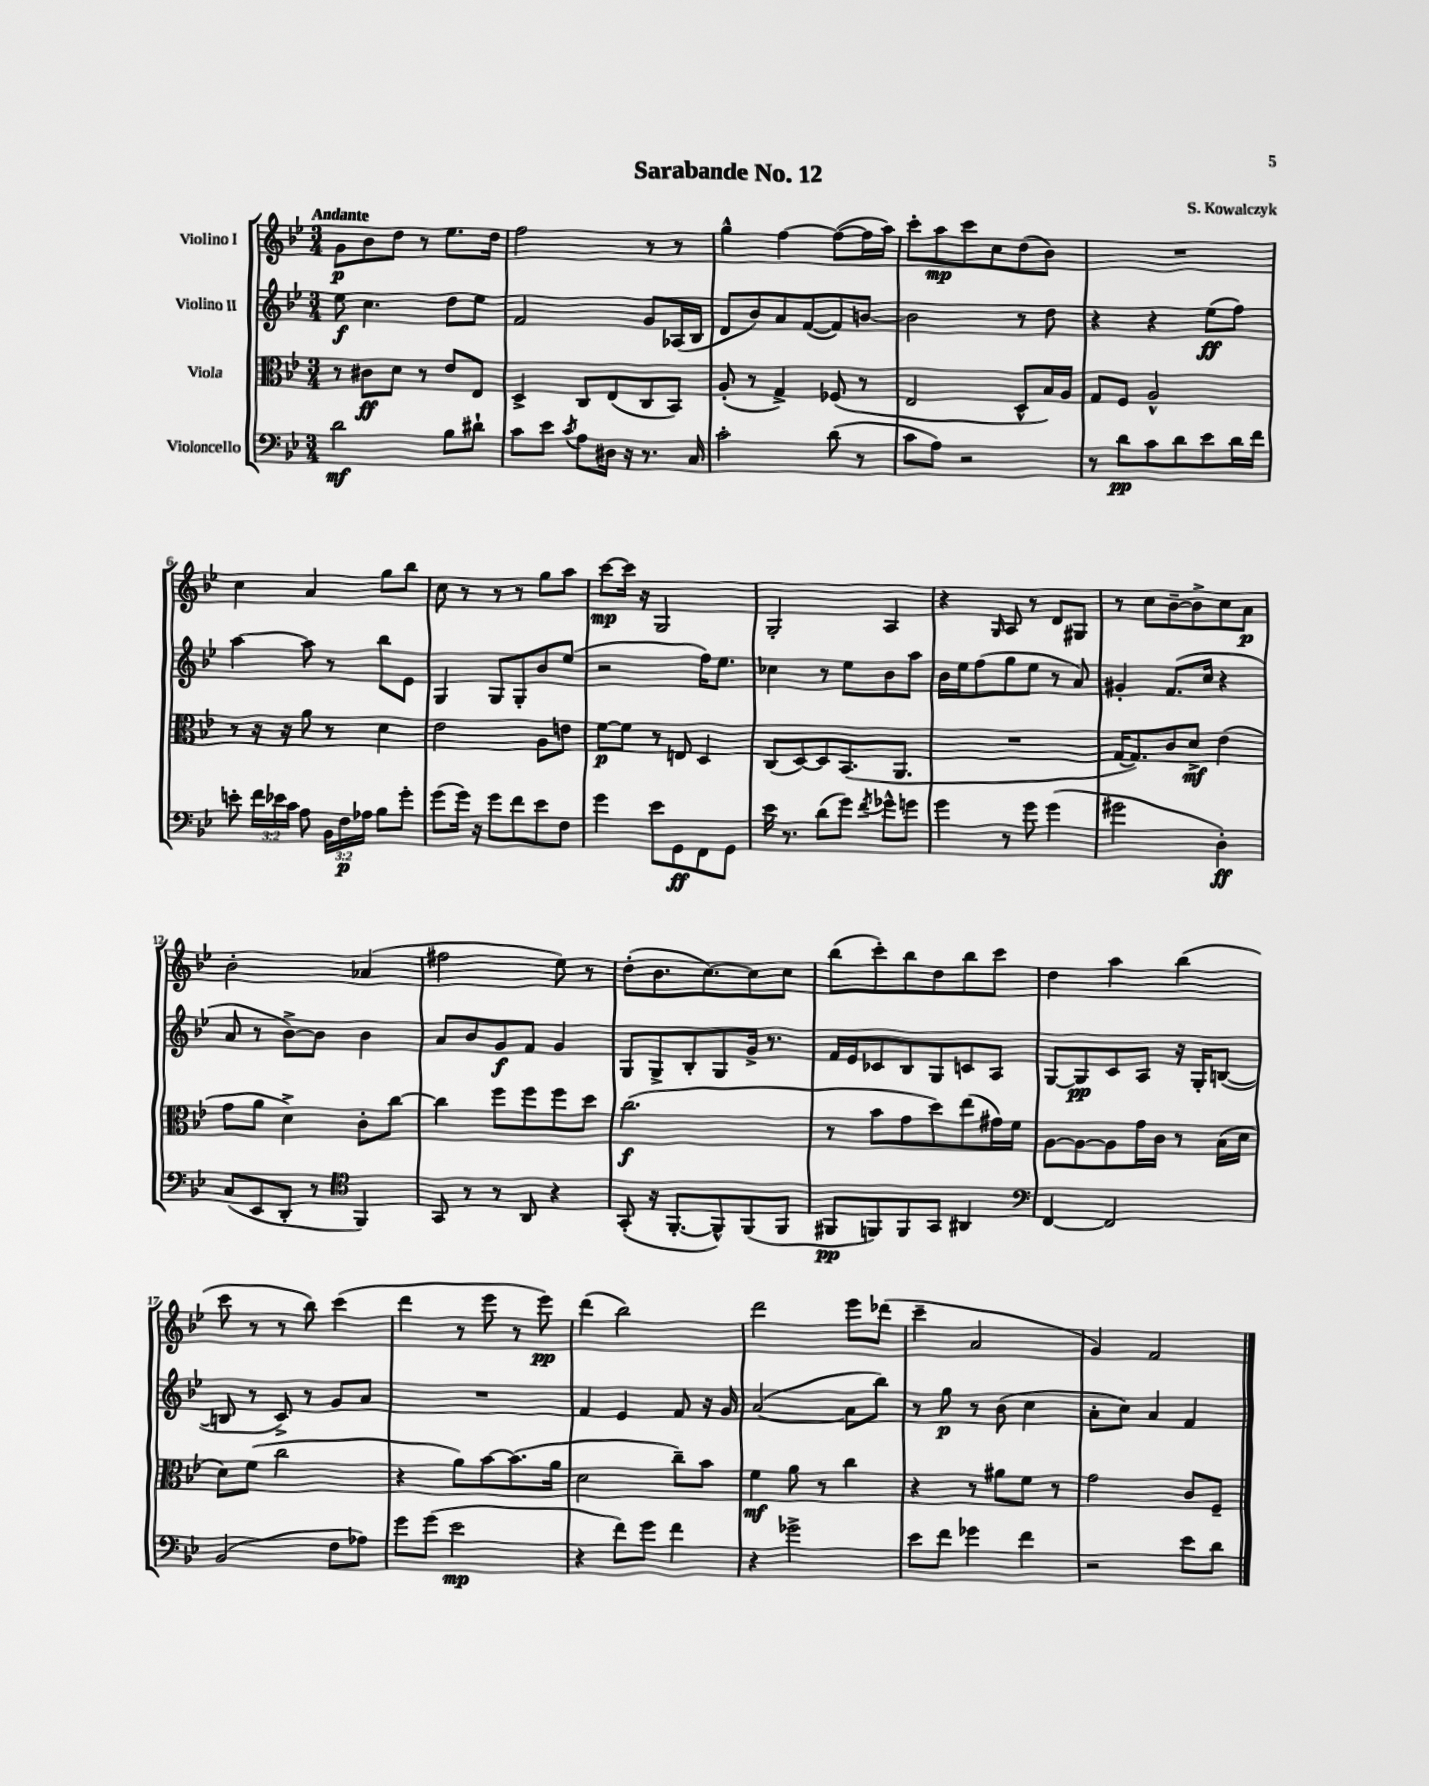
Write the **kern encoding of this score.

**kern	**kern	**kern	**kern
*staff4	*staff3	*staff2	*staff1
*clefF4	*clefC3	*clefG2	*clefG2
*k[b-e-]	*k[b-e-]	*k[b-e-]	*k[b-e-]
*M3/4	*M3/4	*M3/4	*M3/4
2d\	8r	8ee-\	8g\L
.	8c#\L	4.cc\	8b-\
.	8d\J	.	8dd\J
.	8r	.	8r
8B-\L	8e-/L	8dd\L	8.ee-\L
8d#`\J	8E-/J	8ee-\J	.
.	.	.	16dd\Jk
=	=	=	=
8c\L	4D^/	2f/	2ff\
8e-\J	.	.	.
8qc/	.	.	.
8A\L	8C/L	.	.
16D#\Jk	(8E-/	.	.
16r	.	.	.
8.r	8C/	8g/L	8r
.	8BB-/J)	(16A-/L	8r
16C/	.	16B-/JJ	.
=	=	=	=
2c'\	(8A'/	8d/L	4gg^^\
.	8r	8b-/)	.
.	4G^/)	8a/	[4ff\
.	.	([8f/	.
(8d\	(8F-/	8f/])	(8ff\_L
8r	8r	[8b/J	16ff\]L
.	.	.	16aa\JJ)
=	=	=	=
8c\L	2E-/	2b\]	8ccc'\L
8A\J)	.	.	8aa\
2r	.	.	8ccc\
.	.	.	8cc\
.	8D^^/L	8r	(8dd\
.	16B-/L)	8dd\	8b-\J)
.	16A/JJ	.	.
=	=	=	=
8r	8G/L	4r	2.r
8d\L	8F/J	.	.
8c\	2A^^/	4r	.
8d\	.	.	.
8e-\	.	(8ee-\L	.
16d\L	.	8ff\J)	.
16f\JJ	.	.	.
=	=	=	=
8e'\	8r	[4aa\	4cc\
24f\LL	16r	.	.
24e-\	.	.	.
.	16r	.	.
24c\JJ	.	.	.
8A\	8a\	8aa\]	4a/
24BB-\LL	8r	8r	.
24F\	.	.	.
24A-\JJ	.	.	.
8B-\L	4d\	8bb-\L	8gg\L
8g'\J	.	8e-\J	8bb-\J
=	=	=	=
(8g\L	2e-\	4G/	8cc\
16g\Jk)	.	.	8r
16r	.	.	.
8g\L	.	8G/L	8r
8f\	.	8G'/	8r
8e-\	8A\L	8b-/	8gg\L
8F\J	8e\J	(8ee-/J	8aa\J
=	=	=	=
4g\	[8f\L	2r	[8ccc\L
.	8f\]J	.	16ccc\]Jk
.	.	.	16r
8e-\L	8r	.	2G/
8GG\	8E/	.	.
8FF\	4D/	16ff\LK)	.
.	.	8.ee-\J	.
8GG\J	.	.	.
=	=	=	=
16e-\	(8C/L	4cc-\	2G'/
8.r	.	.	.
.	[8D/)	.	.
(8d\L	8D/]	8r	.
8g\J)	(8.BB-/	8ee-\L	.
8qf/	.	.	.
8g-^^\L	.	8b-\	4A/
.	8.AA/J	.	.
8g\J	.	8aa\J	.
=	=	=	=
4g\	2.r	16b-\LL	4r
.	.	16ee-\J	.
.	.	(8ff\	.
.	.	.	16qqG/
8r	.	8gg\	8A/
8g\	.	8ee-\J	8r
(4g\	.	8r	8d/L
.	.	8a/)	8G#/J
=	=	=	=
2g#\	[16G/LK	4g#'/	8r
.	8.G/])	.	.
.	.	.	8cc\L
.	8c/	(8.f/L	[8b-~\
.	8d^/J	.	8b-^\]
.	.	16cc/Jk	.
4D'\)	(4e-\	4r	8cc\
.	.	.	8a\J
=	=	=	=
(8C/L	8g\L	8a/	2b-'\
8EE-/	8a\J	8r	.
8DD'/J	4d^\)	[8b-^\L)	.
8r	.	8b-\]J	.
*clefC4	*	*	*
4FF/)	8c'\L	4b-\	(4a-/
.	[8cc\J	.	.
=	=	=	=
8GG/	4cc\]	8a/L	2ff#\
8r	.	8b-/	.
8r	8ff\L	8g/	.
8AA/	8ff\	8f/J	.
4r	8ff\	4g/	8ee-\)
.	8dd\J	.	8r
=	=	=	=
(8GG'/	(2.cc\	8G/L	(8dd'\L
16r	.	8G^/	8.b-\
[8.FF'/L	.	.	.
.	.	8B-'/	.
.	.	.	[8.cc\)
8FF^^/])	.	8G/	.
(8FF/	.	16g^/Jk	8cc\]
.	.	8.r	.
8FF/J	.	.	8cc\J
=	=	=	=
8FF#/L	8r	16f/LL	(8bb-\L
.	.	16e-/J	.
8FF/)	8b-\L	8c-/	8ccc'\)
8FF/	8g\	8B-/	8bb-\
8GG/J	8dd\)	8G/	8dd\
4AA#/	(8ee-\	8c/	8bb-\
.	16g#\L)	8A/J	8ccc\J
.	16f\JJ	.	.
=	=	=	=
*clefF4	*	*	*
[4FF/	[8A\L	[8G/L	4dd\
.	8A\_	8G/]	.
2FF/]	8A\]	8c/	4aa\
.	16g\L	8A/J	.
.	16c\JJ	.	.
.	8r	16r	(4bb-\
.	.	16G'/LK	.
.	(16B-\LL	([8B/J	.
.	16d\JJ	.	.
=	=	=	=
(2BB-/	8d\L)	8B/]	8ccc\
.	(8f\J	8r	8r
.	2cc\	8c^/)	8r
.	.	8r	8bb-\)
8F\L	.	8g/L	(4ccc\
8A-\J)	.	8a/J	.
=	=	=	=
8g\L	4r	2.r	4ddd\
(8g\J	.	.	.
2e-\	8a\L)	.	8r
.	[8b-\	.	8eee-\
.	(8.b-\]	.	8r
.	.	.	8eee-\)
.	16a\Jk	.	.
=	=	=	=
4r	2d\	4f/	(4ddd\
8f\L)	.	4e-/	2bb-\)
8g\J	.	.	.
4f\	8cc~\L)	8f/	.
.	8b-\J	16r	.
.	.	16g/	.
=	=	=	=
4r	4f\	([2a/	2ddd\
2g-^\	8a\	.	.
.	8r	.	.
.	4cc\	8a\]L	8eee-\L
.	.	8bb-\J)	(8ddd-\J
=	=	=	=
8e-\L	4r	8r	4ccc~\
8f\J	.	8gg\	.
4g-\	8r	8r	2a/
.	8a#\L	(8b-\	.
4f\	8f\J	4cc\	.
.	8r	.	.
=	=	=	=
2r	2g\	8a'\L	4g/)
.	.	8cc\J)	.
.	.	4a/	2f/
8e-\L	8c/L	4f/	.
8d\J	8F~/J	.	.
==	==	==	==
*-	*-	*-	*-
